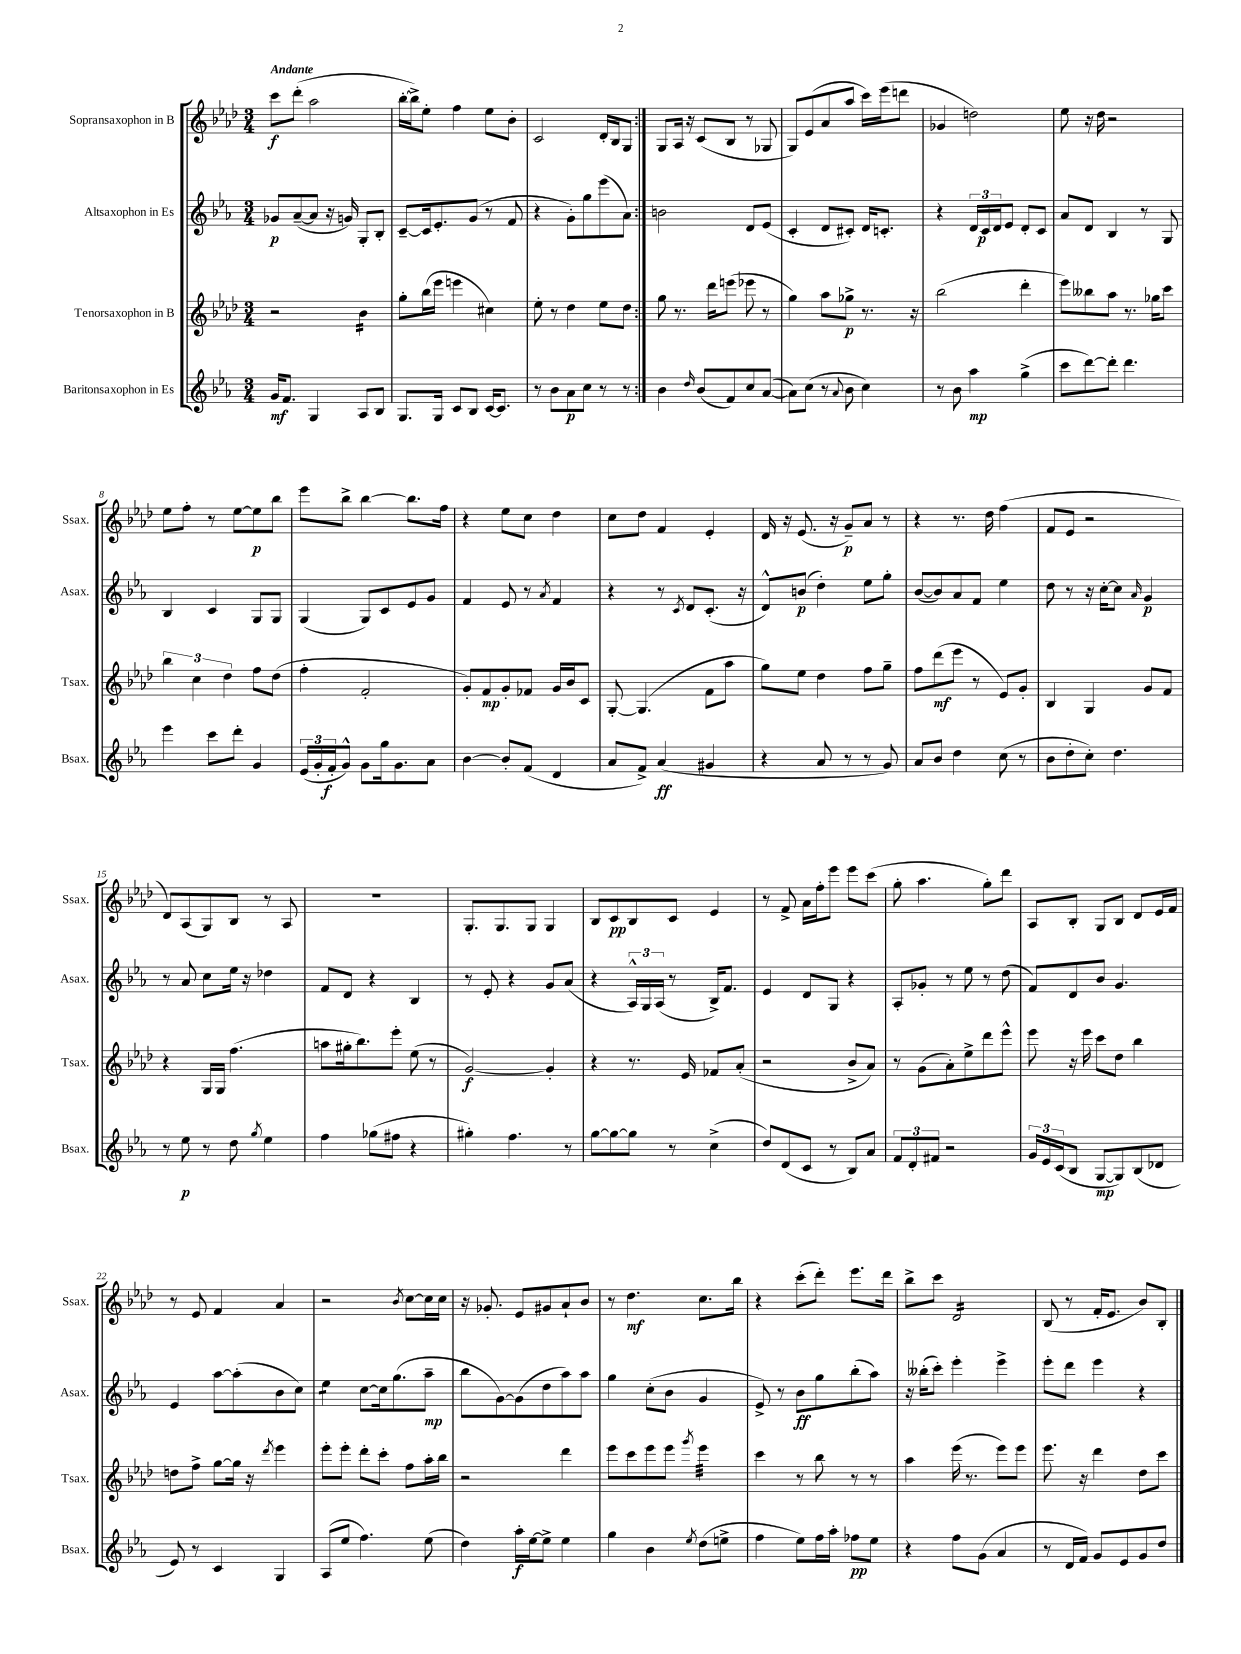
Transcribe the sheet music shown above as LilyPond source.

<<
\new StaffGroup <<
\new Staff = "s0" \with { instrumentName = "Sopransaxophon in B" shortInstrumentName = "Ssax." } {
    \clef treble \key aes \major \numericTimeSignature \time 3/4 \tempo "Andante"
    \repeat volta 2 { c'''8\f des'''8-.( aes''2 |
    bes''16~-. bes''16->) ees''8-. f''4 ees''8 bes'8-. |
    c'2 des'16-. bes16 g8 | }
    g8 aes16 r16 c'8( bes8 r8 ges8 |
    g8) ees'8( aes'8 aes''8 c'''16) ees'''16( d'''8 |
    ges'4 d''2) |
    ees''8 r16 des''16 r2 |
    ees''8 f''8-. r8 ees''8~ ees''8\p bes''8 |
    ees'''8 bes''8-> bes''4~ bes''8. f''16 |
    r4 ees''8 c''8 des''4 |
    c''8 des''8 f'4 ees'4-. |
    des'16 r16 ees'8.( r16 g'8--\p) aes'8 r8 |
    r4 r8. des''16 f''4( |
    f'8 ees'8 r2 |
    des'8) aes8( g8) bes8 r8 aes8 |
    R2. |
    g8.-. g8. g8 g4 |
    bes8 c'8\pp bes8 c'8 ees'4 |
    r8 f'8-> aes'16 f''16-. ees'''8 ees'''8 c'''8( |
    g''8-. aes''4. g''8-.) des'''8 |
    aes8 bes8-. g8 bes8 des'8 ees'16 f'16 |
    r8 ees'8 f'4 aes'4 |
    r2 \acciaccatura { bes'8 } c''8~ c''16 c''16 |
    r16 ges'8.-. ees'8 gis'8 aes'8-! bes'8 |
    r8 des''4.\mf c''8. bes''16 |
    r4 c'''8-.( des'''8-.) ees'''8. des'''16 |
    bes''8-> c'''8 des'2:16 |
    bes8( r8 f'16-. ees'8. bes'8) bes8-. \bar "|." |
}
\new Staff = "s1" \with { instrumentName = "Altsaxophon in Es" shortInstrumentName = "Asax." } {
    \clef treble \key ees \major \numericTimeSignature \time 3/4
    \repeat volta 2 { ges'8\p aes'8~--( aes'8 r16 g'16) g8-. bes8-. |
    c'8~-- c'16 ees'8.-. g'8( r8 f'8 |
    r4 g'8-.) g''8 ees'''8( aes'8) | }
    b'2 d'8 ees'8( |
    c'4-. d'8 cis'8-.) d'16 c'8.-. |
    r4 \tuplet 3/2 { d'16 c'16\p d'16 } ees'8 d'8-. c'8 |
    aes'8 d'8 bes4 r8 g8 |
    bes4 c'4 g8 g8 |
    g4( g8) c'8 ees'8 g'8 |
    f'4 ees'8 r8 \acciaccatura { aes'8 } f'4 |
    r4 r8 \acciaccatura { c'8 } d'8 c'8.-.( r16 |
    d'8-^) b'8\p( d''4-.) ees''8 g''8-. |
    bes'8~( bes'8) aes'8 f'8 ees''4 |
    d''8 r8 r16 c''16~-. c''8 \grace { aes'16 } g'4\p |
    r8 aes'8 c''8 ees''16 r16 des''4 |
    f'8 d'8 r4 bes4 |
    r8 ees'8-. r4 g'8 aes'8( |
    r4 \tuplet 3/2 { aes16-^) g16 aes16( } r8 bes16->) f'8. |
    ees'4 d'8 g8 r4 |
    aes8-. ges'8-. r8 ees''8 r8 d''8( |
    f'8) d'8 bes'8 g'4. |
    ees'4 aes''8~ aes''8-.( bes'8 c''8) |
    ees''4:8 c''8~ c''16 g''8.( aes''8--\mp |
    bes''8 g'8~) g'8( d''8 aes''8) aes''8 |
    g''4 c''8-.( bes'8 g'4 |
    ees'8->) r8 bes'8\ff g''8 bes''8-.( aes''8) |
    r16 beses''16-.( c'''8-.) ees'''4-. ees'''4-> |
    ees'''8-. d'''8 ees'''4 r4 \bar "|." |
}
\new Staff = "s2" \with { instrumentName = "Tenorsaxophon in B" shortInstrumentName = "Tsax." } {
    \clef treble \key aes \major \numericTimeSignature \time 3/4
    \repeat volta 2 { r2 bes'4:16 |
    g''8-. bes''16( ees'''16 e'''4 cis''4) |
    ees''8-. r8 des''4 ees''8 des''8 | }
    g''8 r8. des'''16 e'''8( ees'''8 r8 |
    g''4) aes''8 ges''8->\p r8. r16 |
    bes''2( des'''4-. |
    ees'''8) beses''8 aes''8 r8. ges''16 c'''8 |
    \tuplet 3/2 { bes''4 c''4 des''4 } f''8 des''8( |
    f''4-. f'2-. |
    g'8-.) f'8\mp g'8-. fes'8 g'16 bes'16 c'8 |
    g8~-. g4.( f'8 aes''8 |
    g''8) ees''8 des''4 f''8 g''8-- |
    f''8 des'''8\mf( ees'''8 r8 ees'8) g'8-. |
    bes4 g4 g'8 f'8 |
    r4 g16 g16 f''4.( |
    a''8 gis''16-. bes''8.) ees'''8-. ees''8( r8 |
    g'2~\f) g'4-. |
    r4 r8. ees'16 fes'8 aes'8-.( |
    r2 bes'8-> aes'8) |
    r8 g'8( aes'8-.) ees''8-> des'''8 ees'''8-^ |
    ees'''8 r16 ees'''16 c'''8 des''8 bes''4 |
    d''8 f''8-> g''8~ g''16 r16 \acciaccatura { des'''8 } ees'''4 |
    ees'''8-. ees'''8-. des'''8-. c'''8-. f''8 aes''16-. bes''16 |
    r2 des'''4 |
    ees'''8 c'''8 ees'''8 ees'''8 \acciaccatura { g'''8 } ees'''4:32 |
    c'''4 r8 bes''8 r8 r8 |
    aes''4 ees'''16( r8. ees'''8) ees'''8 |
    ees'''8. r16 des'''4 des''8 c'''8 \bar "|." |
}
\new Staff = "s3" \with { instrumentName = "Baritonsaxophon in Es" shortInstrumentName = "Bsax." } {
    \clef treble \key ees \major \numericTimeSignature \time 3/4
    \repeat volta 2 { g'16\mf f'8. g4 aes8 bes8 |
    g8. g16 c'8 bes8 c'16~ c'8. |
    r8 bes'8 aes'8\p c''8 r8 r8 | }
    bes'4 \grace { d''16 } bes'8( f'8) c''8 aes'8~( |
    aes'8) c''8( r8 \appoggiatura { aes'8 } bes'8 c''4) |
    r8 bes'8 aes''4\mp g''4->( |
    c'''8 d'''8~) d'''8-. d'''4. |
    ees'''4 c'''8 d'''8-. g'4 |
    \tuplet 3/2 { ees'16( g'16-. f'16-.\f } g'8-^) g'8 g''16 g'8. aes'8 |
    bes'4~ bes'8-. f'8( d'4 |
    aes'8 f'8->) aes'4\ff( gis'4 |
    r4 aes'8 r8 r8 g'8) |
    aes'8 bes'8 d''4 c''8( r8 |
    bes'8 d''8-. c''8-.) d''4. |
    r8 ees''8\p r8 d''8 \acciaccatura { g''8 } ees''4 |
    f''4 ges''8( fis''8 r4 |
    gis''4-.) f''4. r8 |
    g''8~ g''8~ g''8 r8 c''4->( |
    d''8) d'8( c'8 r8 bes8) aes'8 |
    \tuplet 3/2 { f'8 d'8-. fis'8 } r2 |
    \tuplet 3/2 { g'16 ees'16 c'16( } bes8 g8~\mp g8) bes8( des'8 |
    ees'8) r8 c'4 g4 |
    aes8( ees''8 f''4.) ees''8( |
    d''4) aes''16-.\f ees''16~ ees''8-> ees''4 |
    g''4 bes'4 \acciaccatura { ees''8 } d''8( e''8-> |
    f''4 ees''8) f''16 aes''16-. fes''8\pp ees''8 |
    r4 f''8 g'8( aes'4 |
    r8 d'16 f'16) g'8 ees'8 g'8 d''8 \bar "|." |
}
>>
>>
